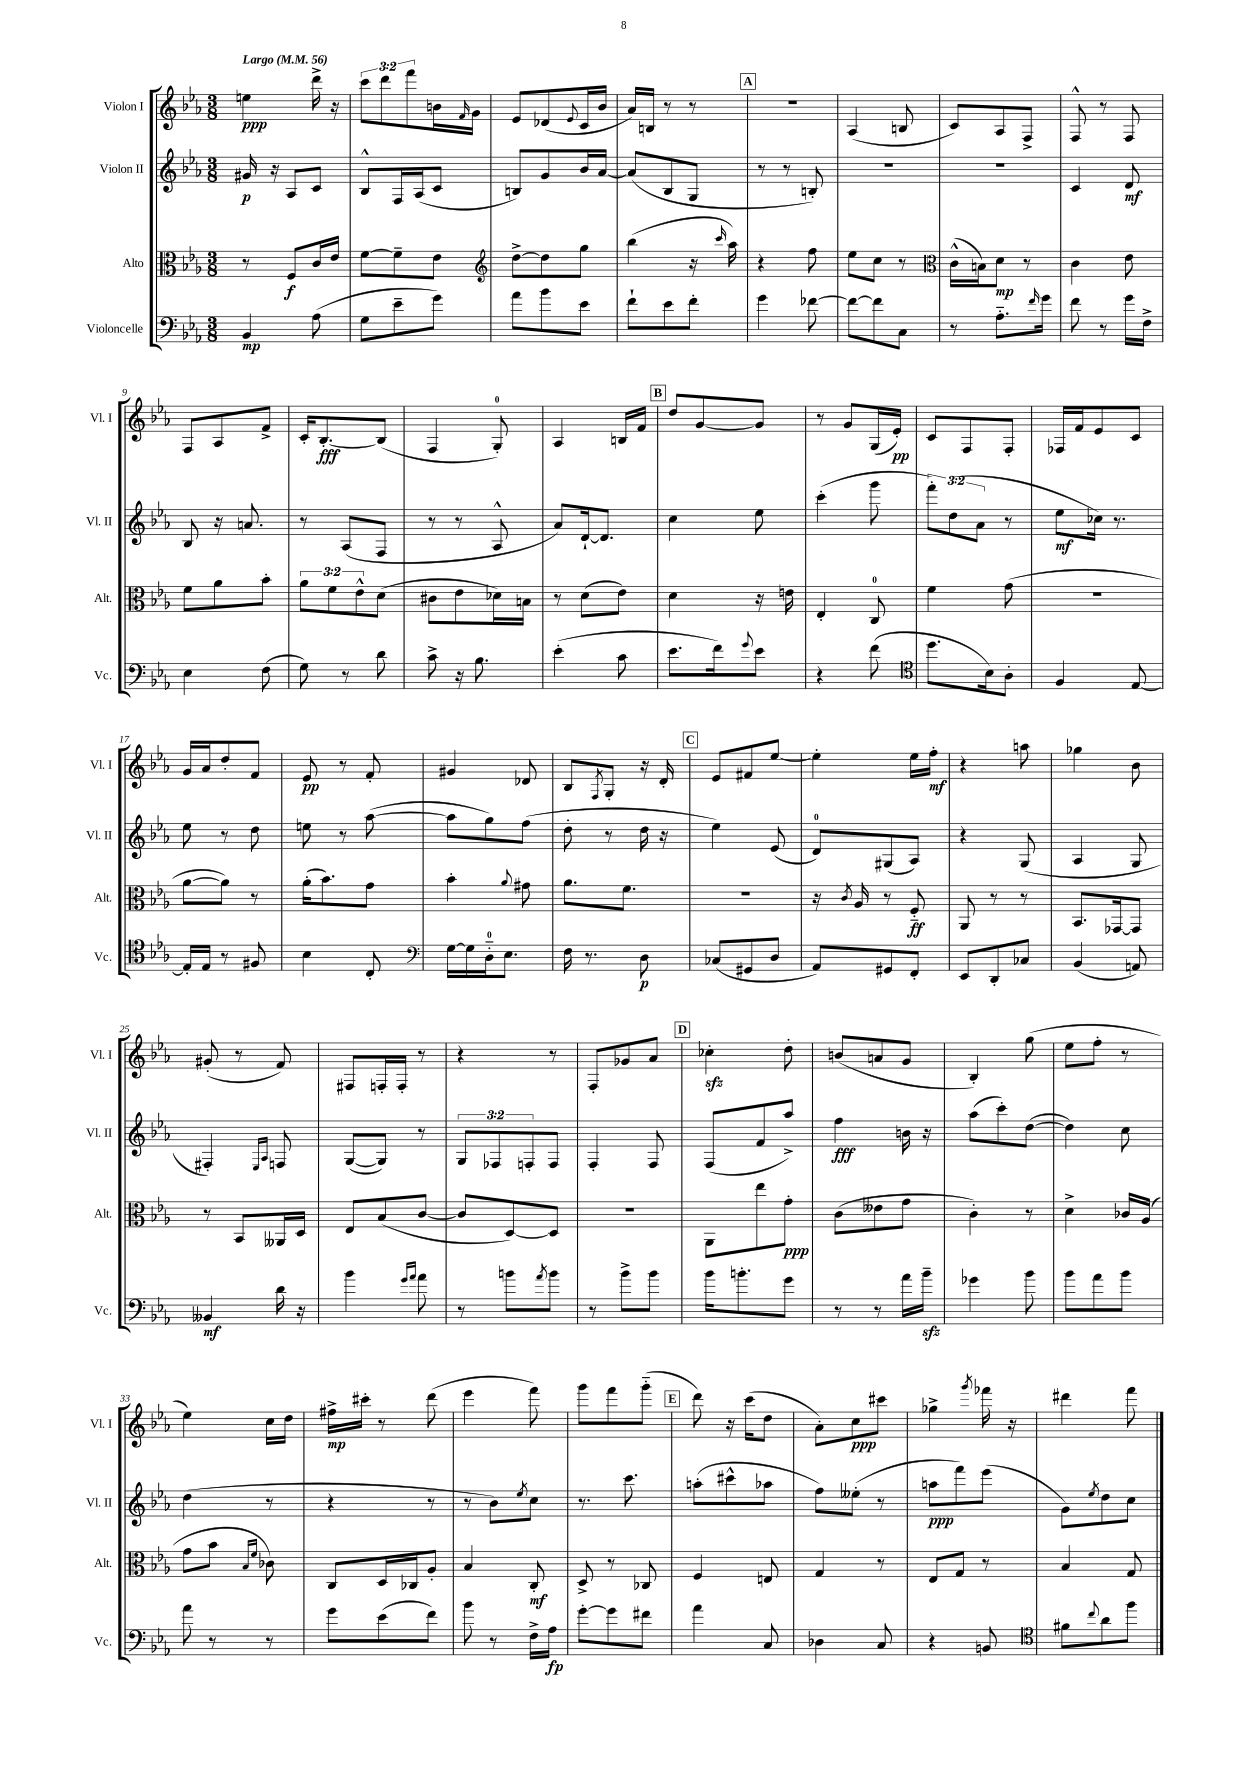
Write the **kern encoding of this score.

**kern	**dynam	**kern	**dynam	**kern	**dynam	**kern	**dynam
*part4	*part4	*part3	*part3	*part2	*part2	*part1	*part1
*staff4	*staff4	*staff3	*staff3	*staff2	*staff2	*staff1	*staff1
*I"Violoncelle	*	*I"Alto	*	*I"Violon II	*	*I"Violon I	*
*I'Vc.	*	*I'Alt.	*	*I'Vl. II	*	*I'Vl. I	*
*clefF4	*	*clefC3	*	*clefG2	*	*clefG2	*
*k[b-e-a-]	*	*k[b-e-a-]	*	*k[b-e-a-]	*	*k[b-e-a-]	*
*M3/8	*	*M3/8	*	*M3/8	*	*M3/8	*
*MM56	*	*MM56	*	*MM56	*	*MM56	*
=1	=1	=1	=1	=1	=1	=1	=1
!	!	!	!	!	!	!LO:TX:a:B:t=Largo	!
4BB-/	mp	8r	.	16g#X/	p	4een\	ppp
.	.	.	.	16r	.	.	.
.	.	8F/L	f	8A-/L	.	.	.
(8A-\	.	16c/L	.	8c/J	.	16ddd^\	.
.	.	16e-/JJ	.	.	.	16r	.
=2	=2	=2	=2	=2	=2	=2	=2
8G\L	.	[8f\L	.	8B-^^/L	.	12ccc\L	.
.	.	.	.	.	.	12ddd\	.
8e-~\	.	8f~\]	.	16F/L	.	.	.
.	.	.	.	.	.	12fff\	.
.	.	.	.	(16A-/J	.	.	.
8g\J)	.	8e-\J	.	8c/J	.	16bn\L	.
.	.	.	.	.	.	16qqf/	.
.	.	.	.	.	.	16g\JJ	.
=3	=3	=3	=3	=3	=3	=3	=3
*	*	*clefG2	*	*	*	*	*
8a-\L	.	[8dd^\L	.	8Bn/L)	.	8e-/L	.
8b-\	.	8dd\]	.	8g/	.	(8d-X/	.
.	.	.	.	.	.	8qqe-/	.
8e-\J	.	8gg\J	.	16b-/L	.	16c/L	.
.	.	.	.	[16a-/JJ	.	16b-/JJ	.
=4	=4	=4	=4	=4	=4	=4	=4
8f`\L	.	(4bb-\	.	(8a-/L]	.	16a-/LL)	.
.	.	.	.	.	.	16Bn/JJ	.
8e-\	.	.	.	8B-/	.	8r	.
8f'\J	.	16r	.	8G/J	.	8r	.
.	.	16qqccc/	.	.	.	.	.
.	.	16aa-\)	.	.	.	.	.
!!LO:REH:place=s1:t=A
=5	=5	=5	=5	=5	=5	=5	=5
4g\	.	4r	.	8r	.	4.r	.
.	.	.	.	8r	.	.	.
[8f-X\	.	8ff\	.	8Bn'/)	.	.	.
=6	=6	=6	=6	=6	=6	=6	=6
8f-\L_	.	8ee-\L	.	4.r	.	(4A-/	.
8f-\]	.	8cc\J	.	.	.	.	.
8C\J	.	8r	.	.	.	8Bn/	.
=7	=7	=7	=7	=7	=7	=7	=7
*	*	*clefC3	*	*	*	*	*
8r	.	(16c^^\LL	.	4.r	.	8c/L)	.
.	.	16Bn\J)	.	.	.	.	.
8.A-\L	.	8d\J	mp	.	.	8A-/	.
.	.	8r	.	.	.	8F^/J	.
16qqf/	.	.	.	.	.	.	.
16g\Jk	.	.	.	.	.	.	.
=8	=8	=8	=8	=8	=8	=8	=8
8f\	.	4c\	.	4c/	.	8F^^/	.
8r	.	.	.	.	.	8r	.
16g\LL	.	8e-\	.	8d/	mf	8F/	.
16F^\JJ	.	.	.	.	.	.	.
!!LO:LB:g=z
=9	=9	=9	=9	=9	=9	=9	=9
4E-\	.	8f\L	.	8B-/	.	8F/L	.
.	.	8a-\	.	16r	.	8A-/	.
.	.	.	.	8.an/	.	.	.
(8F\	.	8b-'\J	.	.	.	8f^/J	.
=10	=10	=10	=10	=10	=10	=10	=10
8G\)	.	12a-\L	.	8r	.	16c'/KL	.
.	.	.	.	.	.	[8.B-'/	fff
.	.	12f\	.	.	.	.	.
8r	.	.	.	(8A-/L	.	.	.
.	.	12e-^^\	.	.	.	.	.
8d\	.	(8d\J	.	8F/J	.	(8B-/J]	.
=11	=11	=11	=11	=11	=11	=11	=11
8c^\	.	8c#X\L	.	8r	.	4F/	.
16r	.	8e-\	.	8r	.	.	.
8.B-\	.	.	.	.	.	.	.
.	.	16d-X\L)	.	8A-^^/	.	8G'/)	.
.	.	16Bn\JJ	.	.	.	.	.
=12	=12	=12	=12	=12	=12	=12	=12
(4e-'\	.	8r	.	8a-/L)	.	4A-/	.
.	.	(8d\L	.	[16d`/k	.	.	.
.	.	.	.	8.d/J]	.	.	.
8c\	.	8e-\J)	.	.	.	16Bn/LL	.
.	.	.	.	.	.	16f/JJ	.
!!LO:REH:place=s1:t=B
=13	=13	=13	=13	=13	=13	=13	=13
8.e-\L	.	4d\	.	4cc\	.	8dd/L	.
.	.	.	.	.	.	[8g/	.
16f\k)	.	.	.	.	.	.	.
8qqg/	.	.	.	.	.	.	.
8e-\J	.	16r	.	8ee-\	.	8g/J]	.
.	.	16en\	.	.	.	.	.
=14	=14	=14	=14	=14	=14	=14	=14
4r	.	4E-'/	.	(4ccc'\	.	8r	.
.	.	.	.	.	.	8g/L	.
(8f\	.	8C/	.	8ggg\	.	(16G/L	.
.	.	.	.	.	.	16e-'/JJ)	pp
=15	=15	=15	=15	=15	=15	=15	=15
*clefC4	*	*	*	*	*	*	*
8.dd\L	.	4f\	.	12fff'\L)	.	8c/L	.
.	.	.	.	(12dd\	.	.	.
.	.	.	.	.	.	8F/	.
.	.	.	.	12a-\J	.	.	.
16B-\k)	.	.	.	.	.	.	.
8A-'\J	.	(8g\	.	8r	.	8F'/J	.
=16	=16	=16	=16	=16	=16	=16	=16
4F/	.	4.r	.	8ee-\L	mf	16F-X/LL	.
.	.	.	.	.	.	16f/J	.
.	.	.	.	16cc-X\Jk)	.	8e-/	.
.	.	.	.	8.r	.	.	.
[8E-/	.	.	.	.	.	8c/J	.
!!LO:LB:g=z
=17	=17	=17	=17	=17	=17	=17	=17
16E-'/LL]	.	[8a-\L	.	8ee-\	.	16g/LL	.
16E-/JJ	.	.	.	.	.	16a-/J	.
8r	.	8a-\J])	.	8r	.	8dd'/	.
8F#X/	.	8r	.	8dd\	.	8f/J	.
=18	=18	=18	=18	=18	=18	=18	=18
4B-\	.	(16a-'\KL	.	8een\	.	8e-/	pp
.	.	8.b-\)	.	.	.	.	.
.	.	.	.	8r	.	8r	.
8C'/	.	8g\J	.	([8aa-\	.	8f'/	.
=19	=19	=19	=19	=19	=19	=19	=19
*clefF4	*	*	*	*	*	*	*
[16G\LL	.	4b-'\	.	8aa-\L]	.	4g#X/	.
16G\]	.	.	.	.	.	.	.
16D\J	.	.	.	8gg\)	.	.	.
8.E-\J	.	.	.	.	.	.	.
.	.	8qqa-/	.	.	.	.	.
.	.	8g#X\	.	(8ff\J	.	8d-X/	.
=20	=20	=20	=20	=20	=20	=20	=20
16F\	.	8.a-\L	.	8dd'\	.	8B-/L	.
8.r	.	.	.	.	.	.	.
.	.	.	.	.	.	8qF/	.
.	.	.	.	8r	.	8G'/J	.
.	.	8.f\J	.	.	.	.	.
8D\	p	.	.	16dd\	.	16r	.
.	.	.	.	16r	.	16d'/	.
!!LO:REH:place=s1:t=C
=21	=21	=21	=21	=21	=21	=21	=21
(8C-X/L	.	4.r	.	4ee-\)	.	8e-/L	.
8GG#X/	.	.	.	.	.	8f#X/	.
8D/J	.	.	.	(8e-/	.	[8ee-/J	.
=22	=22	=22	=22	=22	=22	=22	=22
8AA-/L)	.	16r	.	8d/L)	.	4ee-'\]	.
.	.	8qc/	.	.	.	.	.
.	.	16A-/	.	.	.	.	.
8GG#X/	.	8r	.	(8G#X/	.	.	.
8FF'/J	.	8F/	ff	8A-/J)	.	16ee-\LL	.
.	.	.	.	.	.	16ff'\JJ	mf
=23	=23	=23	=23	=23	=23	=23	=23
8EE-/L	.	8AA-/	.	4r	.	4r	.
8DD'/	.	8r	.	.	.	.	.
8C-X/J	.	8r	.	(8G/	.	8aan\	.
=24	=24	=24	=24	=24	=24	=24	=24
(4BB-/	.	8.BB-/L	.	4A-/	.	4gg-X\	.
.	.	[16GG-X/k	.	.	.	.	.
8AAn/)	.	8GG-/J]	.	8G/	.	8b-\	.
!!LO:LB:g=z
=25	=25	=25	=25	=25	=25	=25	=25
4BB--X/	mf	8r	.	4F#X'/)	.	(8g#X'/	.
.	.	8BB-/L	.	.	.	8r	.
.	.	.	.	16qqE-/LL	.	.	.
.	.	.	.	16qqA-/JJ	.	.	.
16d\	.	16AA--X/L	.	8Fn/	.	8f/)	.
16r	.	16D/JJ	.	.	.	.	.
=26	=26	=26	=26	=26	=26	=26	=26
4b-\	.	8E-/L	.	([8G/L	.	8F#X/L	.
.	.	(8B-/	.	8G/J])	.	16Fn'/L	.
.	.	.	.	.	.	16F'/JJ	.
16qqg/LL	.	.	.	.	.	.	.
16qqa-/JJ	.	.	.	.	.	.	.
8a-\	.	[8c/J	.	8r	.	8r	.
=27	=27	=27	=27	=27	=27	=27	=27
8r	.	8c/L]	.	12G/L	.	4r	.
.	.	.	.	12F-X/	.	.	.
8bn\L	.	[8D/)	.	.	.	.	.
.	.	.	.	12Fn'/	.	.	.
8qa-/	.	.	.	.	.	.	.
8b\J	.	8D/J]	.	8F/J	.	8r	.
=28	=28	=28	=28	=28	=28	=28	=28
8r	.	4.r	.	4F'/	.	8F'/L	.
8b-^\L	.	.	.	.	.	8g-X/	.
8b-\J	.	.	.	8F/	.	8a-/J	.
!!LO:REH:place=s1:t=D
=29	=29	=29	=29	=29	=29	=29	=29
16b-\KL	.	8AA-\L	.	(8F/L	.	4cc-Xzz'\	.
8.bn'\	.	.	.	.	.	.	.
.	.	8ee-\	.	8f/	.	.	.
8g\J	.	8g'\J	ppp	8aa-^/J)	.	8dd'\	.
=30	=30	=30	=30	=30	=30	=30	=30
8r	.	(8c\L	.	4ff\	fff	(8bn/L	.
8r	.	8e--X\	.	.	.	8an/	.
16a-\LL	.	8g\J	.	16bn\	.	8g/J	.
16b-zz~\JJ	.	.	.	16r	.	.	.
=31	=31	=31	=31	=31	=31	=31	=31
4g-X\	.	4c'\)	.	(8aa-\L	.	4B-'/)	.
.	.	.	.	8ccc'\)	.	.	.
8b-\	.	8r	.	([8dd\J	.	(8gg\	.
=32	=32	=32	=32	=32	=32	=32	=32
8b-\L	.	4d^\	.	4dd\])	.	8ee-\L	.
8a-\	.	.	.	.	.	8ff'\J	.
8b-\J	.	16c-X/LL	.	8cc\	.	8r	.
.	.	(16A-/JJ	.	.	.	.	.
!!LO:LB:g=z
=33	=33	=33	=33	=33	=33	=33	=33
8a-\	.	8g\L	.	(4dd\	.	4ee-\)	.
8r	.	8b-\J	.	.	.	.	.
.	.	16qqB-/LL	.	.	.	.	.
.	.	16qqf/JJ	.	.	.	.	.
8r	.	8c-X\)	.	8r	.	16cc\LL	.
.	.	.	.	.	.	16dd\JJ	.
=34	=34	=34	=34	=34	=34	=34	=34
8g\L	.	8C/L	.	4r	.	16ff#X^\LL	mp
.	.	.	.	.	.	16ccc#X'\JJ	.
(8e-\	.	16D/L	.	.	.	8r	.
.	.	16C-X/J	.	.	.	.	.
8f\J)	.	8A-'/J	.	8r	.	(8ddd\	.
=35	=35	=35	=35	=35	=35	=35	=35
8b-\	.	4B-/	.	8r	.	4eee-\	.
8r	.	.	.	8b-\L)	.	.	.
.	.	.	.	8qee-/	.	.	.
16F^\LL	.	8C'/	mf	8cc\J	.	8fff\)	.
16A-\JJ	fp	.	.	.	.	.	.
=36	=36	=36	=36	=36	=36	=36	=36
[8g'\L	.	8D^/	.	8.r	.	8ggg\L	.
8g\]	.	8r	.	.	.	8fff\	.
.	.	.	.	8.ccc\	.	.	.
8f#X\J	.	8C-X/	.	.	.	(8ggg\J	.
!!LO:REH:place=s1:t=E
=37	=37	=37	=37	=37	=37	=37	=37
4a-\	.	4F/	.	(8aan'\L	.	8ddd\)	.
.	.	.	.	8ccc#X^^\	.	16r	.
.	.	.	.	.	.	(16ccc\KL	.
8C/	.	8En/	.	8aa-X\J	.	8dd\J	.
=38	=38	=38	=38	=38	=38	=38	=38
4D-X\	.	4G/	.	8ff\L)	.	8a-'\L)	.
.	.	.	.	(8ee--X'\J	.	8cc\	ppp
8C/	.	8r	.	8r	.	8ccc#X\J	.
=39	=39	=39	=39	=39	=39	=39	=39
4r	.	8E-/L	.	8aan\L	ppp	4gg-X^\	.
.	.	8G/J	.	8fff\)	.	.	.
.	.	.	.	.	.	8qggg/	.
8BBn/	.	8r	.	(8eee-\J	.	16fff-X\	.
.	.	.	.	.	.	16r	.
=40	=40	=40	=40	=40	=40	=40	=40
*clefC4	*	*	*	*	*	*	*
8f#X\L	.	4B-/	.	8g\L)	.	4ddd#X\	.
8qqcc/	.	.	.	8qee-/	.	.	.
8a-\	.	.	.	8dd\	.	.	.
8ff\J	.	8G/	.	8cc\J	.	8fff\	.
==	==	==	==	==	==	==	==
*-	*-	*-	*-	*-	*-	*-	*-
